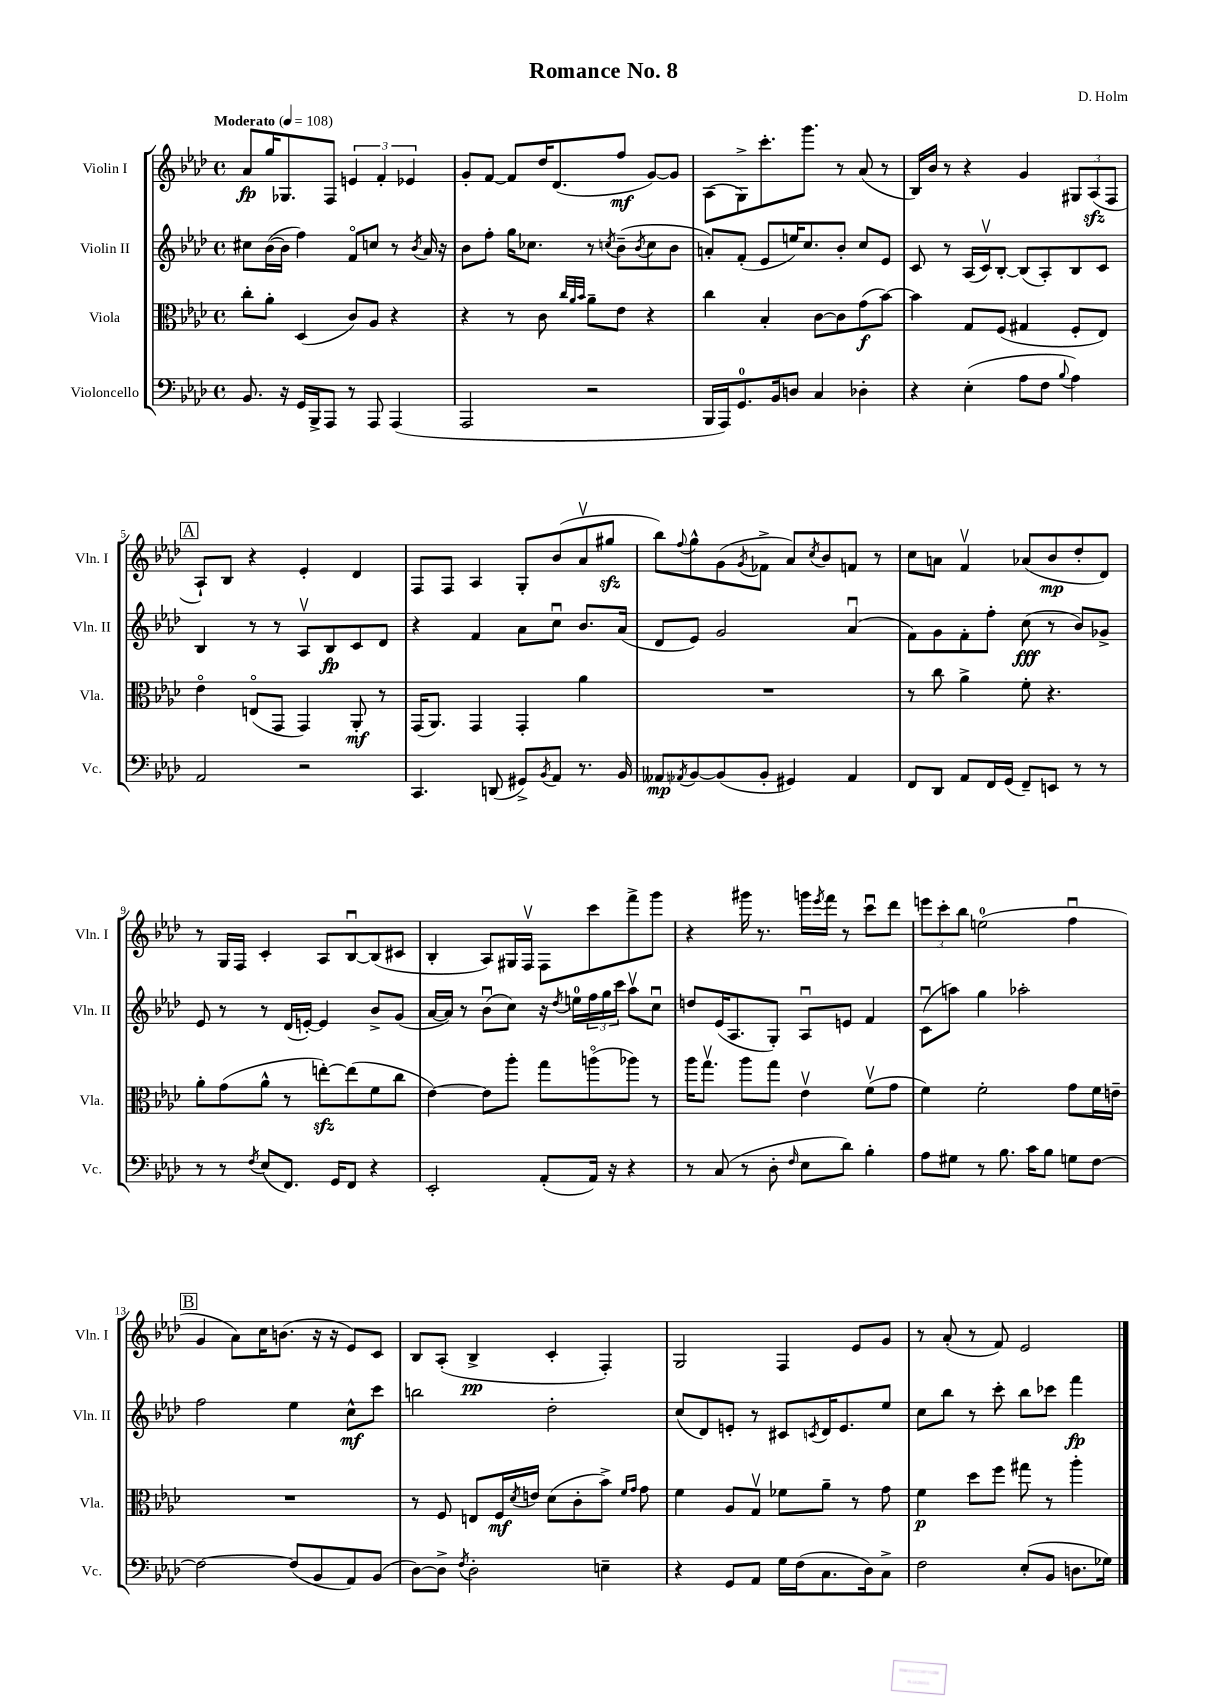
\header { title = "Romance No. 8" composer = "D. Holm" }
<<
\new StaffGroup <<
\new Staff = "s0" \with { instrumentName = "Violin I" shortInstrumentName = "Vln. I" } {
    \clef treble \key aes \major \defaultTimeSignature \time 4/4 \tempo "Moderato" 4 = 108
    aes'8\fp g''16 ges8. f8 \tuplet 3/2 { e'4 f'4-. ees'4 } |
    g'8-. f'8~ f'8 des''16 des'8.( f''8\mf g'8~) g'8 |
    aes8( g8->) c'''8.-. g'''8. r8 aes'8( r8 |
    bes16) bes'16 r8 r4 g'4 \tuplet 3/2 { gis8 aes8\sfz( f8 } |
    \mark \markup { \box "A" } aes8-!) bes8 r4 ees'4-. des'4 |
    f8 f8 aes4 g8-. bes'8( aes'8\upbow gis''8\sfz |
    bes''8) \appoggiatura { f''8 } g''8-^ g'8( \acciaccatura { g'8 } fes'8-> aes'8) \acciaccatura { c''8 } bes'8 f'8 r8 |
    c''8 a'8 f'4\upbow aes'8( bes'8\mp des''8-. des'8) |
    r8 g16 f16 c'4-. aes8 bes8~\downbow bes8( cis'8 |
    bes4-. aes8) gis16 f16\upbow f8 c'''8 f'''8-> g'''8 |
    r4 gis'''16 r8. g'''16 \acciaccatura { ees'''8 } f'''16 r8 c'''8\downbow des'''8 |
    \tuplet 3/2 { e'''8 c'''8-. bes''8 } e''2-0( f''4\downbow |
    \mark \markup { \box "B" } g'4 aes'8) c''16 b'8.( r16 r16 ees'8) c'8 |
    bes8 aes8-.( bes4->\pp c'4-. f4-.) |
    g2 f4 ees'8 g'8 |
    r8 aes'8-.( r8 f'8) ees'2 \bar "|." |
}
\new Staff = "s1" \with { instrumentName = "Violin II" shortInstrumentName = "Vln. II" } {
    \clef treble \key aes \major \defaultTimeSignature \time 4/4
    cis''8 bes'16~( bes'16 f''4) f'8\flageolet c''8 r8 \acciaccatura { bes'8 } aes'16 r16 |
    bes'8 f''8-. g''16 ces''8. r8 \acciaccatura { c''8 } bes'8--( \acciaccatura { bes'8 } c''8 bes'8 |
    a'8-.) f'8-.( ees'8 e''16) c''8. bes'8-. c''8 ees'8 |
    c'8 r8 aes16( c'16\upbow) bes8~-. bes8( aes8-.) bes8 c'8 |
    \mark \markup { \box "A" } bes4 r8 r8 aes8\upbow bes8\fp c'8 des'8 |
    r4 f'4 aes'8 c''8\downbow bes'8. aes'16( |
    des'8 ees'8) g'2 aes'4\downbow( |
    f'8) g'8 f'8-. f''8-. c''8\fff( r8 bes'8) ges'8-> |
    ees'8 r8 r8 des'16( e'16~-.) e'4 bes'8-> g'8( |
    aes'16~ aes'16) r8 bes'8\downbow( c''8) r16 \acciaccatura { des''8 } e''16-0 \tuplet 3/2 { f''16 g''16 c'''16 } aes''8\upbow c''8\downbow |
    d''8 ees'16( aes8. g8-.) aes8\downbow e'8 f'4 |
    c'8\downbow( a''8) g''4 aes''2-. |
    \mark \markup { \box "B" } f''2 ees''4 c''8-^\mf c'''8 |
    b''2 des''2-. |
    c''8( des'8) e'8-. r8 cis'8 \acciaccatura { c'8 } des'16 e'8. ees''8 |
    c''8 bes''8 r8 c'''8-. bes''8 ces'''8 f'''4\fp \bar "|." |
}
\new Staff = "s2" \with { instrumentName = "Viola" shortInstrumentName = "Vla." } {
    \clef alto \key aes \major \defaultTimeSignature \time 4/4
    c''8-. aes'8-. des4( c'8) aes8 r4 |
    r4 r8 c'8 \grace { c''32 aes'32 bes'32 } aes'8-- ees'8 r4 |
    c''4 bes4-. c'8~ c'8 g'8\f( bes'8~) |
    bes'4 g8 f8( gis4 f8-. ees8) |
    \mark \markup { \box "A" } ees'4\flageolet e8\flageolet( g,8 g,4) aes,8-.\mf r8 |
    g,16( aes,8.) g,4 g,4-. aes'4 |
    R1 |
    r8 c''8 aes'4-> f'8-. r4. |
    aes'8-. g'8( aes'8-^ r8 e''8~-.\sfz) e''8( f'8 c''8 |
    ees'4~) ees'8 aes''8-. g''8 a''8\flageolet( aes''8) r8 |
    aes''16 g''8.\upbow aes''8 g''8 ees'4\upbow f'8\upbow( g'8 |
    f'4) f'2-. g'8 f'16 e'16-- |
    \mark \markup { \box "B" } R1 |
    r8 f8 e8 f16\mf \acciaccatura { des'8 } e'16 des'8( c'8-. bes'8->) \grace { f'16 g'16 } g'8 |
    f'4 aes8 g8\upbow fes'8 aes'8-- r8 g'8 |
    f'4\p des''8 f''8 gis''8 r8 aes''4-. \bar "|." |
}
\new Staff = "s3" \with { instrumentName = "Violoncello" shortInstrumentName = "Vc." } {
    \clef bass \key aes \major \defaultTimeSignature \time 4/4
    bes,8. r16 g,16 bes,,16-> aes,,8 r8 aes,,8 aes,,4( |
    aes,,2 r2 |
    bes,,16 aes,,16) g,8.-0 bes,16 d8 c4 des4-. |
    r4 ees4-.( aes8 f8 \appoggiatura { bes8 } aes4) |
    \mark \markup { \box "A" } aes,2 r2 |
    c,4. d,8( gis,8->) \acciaccatura { bes,8 } aes,8 r8. bes,16 |
    aeses,8\mp \acciaccatura { aes,8 } bes,8~ bes,8( bes,8-. gis,4) aes,4 |
    f,8 des,8 aes,8 f,16 g,16( f,8--) e,8 r8 r8 |
    r8 r8 \acciaccatura { f8 } ees8( f,8.) g,16 f,8 r4 |
    ees,2-. aes,8-.( aes,16) r16 r4 |
    r8 c8( r8 des8-. \grace { f16 } ees8 des'8) bes4-. |
    aes8 gis8 r8 bes8. c'16 bes8 g8 f8~ |
    \mark \markup { \box "B" } f2~ f8( bes,8 aes,8) bes,8( |
    des8~) des8-> \acciaccatura { f8 } des2-. e4-- |
    r4 g,8 aes,8 g16 f16( c8. des16) c8-> |
    f2 ees8-.( bes,8 d8. ges16) \bar "|." |
}
>>
>>
